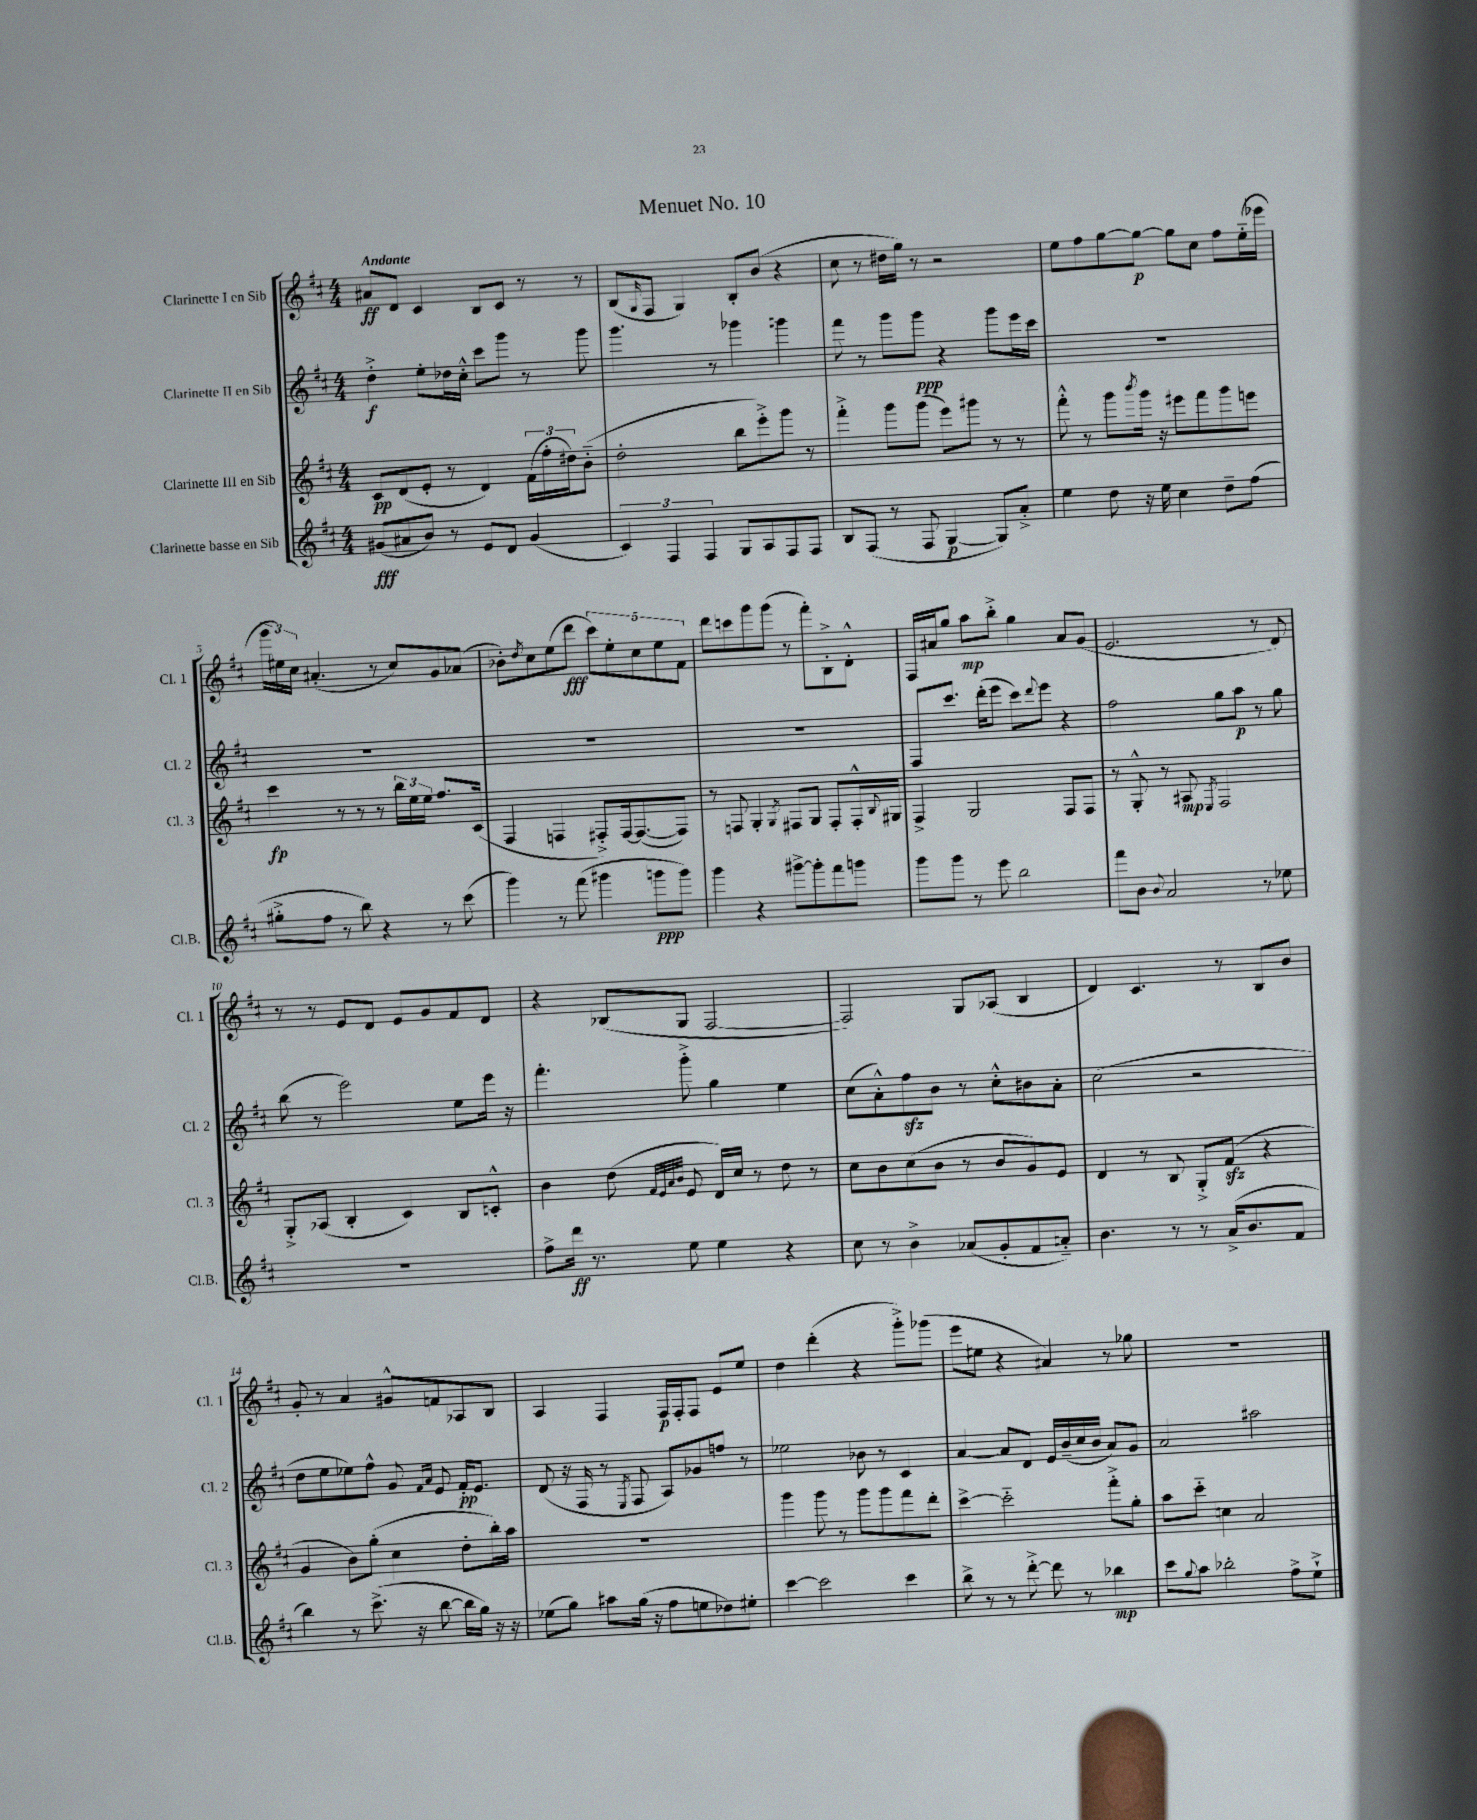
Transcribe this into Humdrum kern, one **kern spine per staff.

**kern	**dynam	**kern	**dynam	**kern	**dynam	**kern	**dynam
*part4	*part4	*part3	*part3	*part2	*part2	*part1	*part1
*staff4	*staff4	*staff3	*staff3	*staff2	*staff2	*staff1	*staff1
*I"Clarinette basse en Sib	*	*I"Clarinette III en Sib	*	*I"Clarinette II en Sib	*	*I"Clarinette I en Sib	*
*I'Cl.B.	*	*I'Cl. 3	*	*I'Cl. 2	*	*I'Cl. 1	*
*clefG2	*	*clefG2	*	*clefG2	*	*clefG2	*
*k[f#c#]	*	*k[f#c#]	*	*k[f#c#]	*	*k[f#c#]	*
*M4/4	*	*M4/4	*	*M4/4	*	*M4/4	*
=1	=1	=1	=1	=1	=1	=1	=1
!	!	!	!	!	!	!LO:TX:a:B:t=Andante	!
(8g#X/L	fff	8c#/L	pp	4dd'^\	f	8a#X/L	ff
8a#X/	.	(8d/	.	.	.	8d/J	.
8b/J)	.	8e'/J	.	8ee'\L	.	4c#/	.
8r	.	8r	.	16dd-X\L	.	.	.
.	.	.	.	16cc#'^^\JJ	.	.	.
8e/L	.	4d/)	.	8ccc#\L	.	8B/L	.
8d/J	.	.	.	8ggg\J	.	8c#/J	.
(4g#/	.	(24f#\LL	.	8r	.	8r	.
.	.	24ff#'\	.	.	.	.	.
.	.	24dd#X\J)	.	.	.	.	.
.	.	(8b\J	.	8ggg\	.	8r	.
=2	=2	=2	=2	=2	=2	=2	=2
6c#/)	.	2dd'\	.	4.ggg\	.	(8B/L	.
.	.	.	.	.	.	16qqG/	.
.	.	.	.	.	.	8F#/J	.
6F#/	.	.	.	.	.	.	.
.	.	.	.	.	.	4G/)	.
6F#/	.	.	.	.	.	.	.
.	.	.	.	8r	.	.	.
8G/L	.	8bb\L	.	4ggg-X\	.	8B'/L	.
8A/	.	8eee'^\)	.	.	.	(8b/J	.
8F#/	.	8ggg\J	.	4gggn\	.	4r	.
8F#/J	.	8r	.	.	.	.	.
=3	=3	=3	=3	=3	=3	=3	=3
8B/L	.	4fff#'^\	.	8fff#\	.	8cc#\	.
(8F#/J	.	.	.	8r	.	8r	.
8r	.	8ggg\L	.	8ggg\L	.	16dd#X\LL	.
.	.	.	.	.	.	16gg\JJ)	.
8F#/	.	(8ggg\J	.	8ggg\J	ppp	8r	.
[4G/	p	8eee\L)	.	4r	.	2r	.
.	.	8ggg#X\J	.	.	.	.	.
8G/L])	.	8r	.	8ggg\L	.	.	.
8a'^/J	.	8r	.	16eee\L	.	.	.
.	.	.	.	16ccc#\JJ	.	.	.
=4	=4	=4	=4	=4	=4	=4	=4
4ee\	.	8fff#'^^\	.	1r	.	8ee\L	.
.	.	8r	.	.	.	8ff#\	.
8dd\	.	8ggg\L	.	.	.	[8gg\	.
.	.	8qbbb/	.	.	.	.	.
16r	.	16ggg\Jk	.	.	.	8gg\J_	p
16ee\	.	16r	.	.	.	.	.
4cc#\	.	8eee#X\L	.	.	.	8gg\L]	.
.	.	8fff#\	.	.	.	8cc#\J	.
8dd~\L	.	8ggg\	.	.	.	8ff#\L	.
(8ff#\J	.	8eeen\J	.	.	.	(16ee\L	.
.	.	.	.	.	.	16eee-X\JJ	.
!!LO:LB:g=z
=5	=5	=5	=5	=5	=5	=5	=5
8gg#X'^\L	.	4ccc#\	fp	1r	.	24ggg\LL	.
.	.	.	.	.	.	24ee#X\)	.
.	.	.	.	.	.	24cc#\JJ	.
8ff#\J	.	.	.	.	.	(4.a#X'/	.
8r	.	8r	.	.	.	.	.
8bb\)	.	8r	.	.	.	.	.
4r	.	8r	.	.	.	8r	.
.	.	24bb\LL	.	.	.	8cc#/L)	.
.	.	24ee\	.	.	.	.	.
.	.	24ee\JJ	.	.	.	.	.
8r	.	8.ff#/L	.	.	.	8g/	.
(8ccc#\	.	.	.	.	.	(8a-X/J	.
.	.	(16c#/Jk	.	.	.	.	.
=6	=6	=6	=6	=6	=6	=6	=6
4ggg\)	.	4F#/	.	1r	.	8b-X'\L)	.
.	.	.	.	.	.	8qdd/	.
.	.	.	.	.	.	8cc#\	.
8r	.	4Fn/	.	.	.	(8ee\	.
(8fff#\	.	.	.	.	.	8ddd\J	fff
4ggg#X\	.	8F#X'^/L)	.	.	.	10ccc#\L)	.
.	.	.	.	.	.	10ee'\	.
.	.	[16F#/k	.	.	.	.	.
.	.	(8.F#/_	.	.	.	.	.
.	.	.	.	.	.	10cc#\	.
8gggn\L	ppp	.	.	.	.	.	.
.	.	.	.	.	.	10ee\	.
8ggg\J)	.	8F#/J])	.	.	.	.	.
.	.	.	.	.	.	10f#\J	.
=7	=7	=7	=7	=7	=7	=7	=7
4ggg\	.	8r	.	1r	.	8ddd\L	.
.	.	8Fn/	.	.	.	8cccn\	.
4r	.	4G'/	.	.	.	8ggg\	.
.	.	.	.	.	.	(8ggg\J	.
.	.	8qG/	.	.	.	.	.
[8ggg#X^\L	.	8F#X/L	.	.	.	8r	.
8ggg#'\]	.	8G/J	.	.	.	8fff#'\L)	.
8fff#\	.	8F#'/L	.	.	.	8B'^\	.
8gggn\J	.	16F#'^^/L	.	.	.	8d'^^\J	.
.	.	8qqB/	.	.	.	.	.
.	.	16G#X/JJ	.	.	.	.	.
=8	=8	=8	=8	=8	=8	=8	=8
8ggg\L	.	4F#^/	.	8F#/L	.	16F#/LL	.
.	.	.	.	.	.	16a#X/J	.
8ggg\J	.	.	.	8.ccc#/J	.	8gg/J	.
8r	.	2G/	.	.	.	8aa\L	mp
.	.	.	.	(16ddd'\KL	.	.	.
8eee\	.	.	.	8eee\J	.	8bb'^\J	.
2bb\	.	.	.	8ccc#\L)	.	4gg\	.
.	.	.	.	8qqddd/	.	.	.
.	.	.	.	8eee\J	.	.	.
.	.	8F#/L	.	4r	.	8a#/L	.
.	.	8F#/J	.	.	.	(8g/J	.
=9	=9	=9	=9	=9	=9	=9	=9
8fff#\L	.	8r	.	2ff#\	.	2.e/	.
8b\J	.	8G'^^/	.	.	.	.	.
8qqb/	.	.	.	.	.	.	.
2a/	.	8r	.	.	.	.	.
.	.	8A#X/	mp	.	.	.	.
.	.	8qE/	.	.	.	.	.
.	.	2F#/	.	8gg\L	.	.	.
.	.	.	.	8aa\J	p	.	.
8r	.	.	.	8r	.	8r	.
8ee-X\	.	.	.	8gg\	.	8d/)	.
!!LO:LB:g=z
=10	=10	=10	=10	=10	=10	=10	=10
1r	.	8G'^/L	.	(8bb\	.	8r	.
.	.	(8A-X/J	.	8r	.	8r	.
.	.	4B'/	.	2eee\)	.	8e/L	.
.	.	.	.	.	.	8d/J	.
.	.	4c#/)	.	.	.	8e/L	.
.	.	.	.	.	.	8g/	.
.	.	8B/L	.	8ee\L	.	8f#/	.
.	.	8cn'^^/J	.	16eee\Jk	.	8d/J	.
.	.	.	.	16r	.	.	.
=11	=11	=11	=11	=11	=11	=11	=11
8ff#^\L	.	4b\	.	4.fff#'\	.	4r	.
16ddd\Jk	ff	.	.	.	.	.	.
8.r	.	.	.	.	.	.	.
.	.	(8dd\	.	.	.	(8B-X/L	.
.	.	32qqf#/LLL	.	.	.	.	.
.	.	32qqe/	.	.	.	.	.
.	.	32qqa/	.	.	.	.	.
.	.	32qqb/JJJ	.	.	.	.	.
8ee\	.	8e/	.	8ggg'^\	.	8G/J	.
4ee\	.	16d/LL)	.	4gg\	.	[2F#/	.
.	.	16cc#/JJ	.	.	.	.	.
.	.	8r	.	.	.	.	.
4r	.	8dd\	.	4ee\	.	.	.
.	.	8r	.	.	.	.	.
=12	=12	=12	=12	=12	=12	=12	=12
8cc#\	.	8cc#\L	.	(8cc#\L	.	2F#/])	.
8r	.	8b\	.	8a'^^\)	.	.	.
4b^\	.	(8cc#\	.	8ff#zz\	.	.	.
.	.	8b\J	.	8b\J	.	.	.
(8a-X/L	.	8r	.	8r	.	8G/L	.
8g'/	.	8b/L	.	8cc#'^^\L	.	(8A-X/J	.
8f#/	.	8g/)	.	8b#X\	.	4B/	.
8an/J)	.	8e/J	.	8a'\J	.	.	.
=13	=13	=13	=13	=13	=13	=13	=13
4.b\	.	4d/	.	(2cc#\	.	4d/)	.
.	.	8r	.	.	.	4.c#/	.
8r	.	8B/	.	.	.	.	.
8r	.	8G'^/L	.	2r	.	.	.
(16a^/KL	.	(8f#zz/J	.	.	.	8r	.
8.b/	.	.	.	.	.	.	.
.	.	4r	.	.	.	8B/L	.
8f#/J	.	.	.	.	.	8b/J	.
!!LO:LB:g=z
=14	=14	=14	=14	=14	=14	=14	=14
4bb\)	.	4g/	.	8dd\L	.	8g'/	.
.	.	.	.	8ee\	.	8r	.
8r	.	8b\L)	.	8ee-X\)	.	4a/	.
(8.ccc#^\	.	(8gg'\J	.	8ff#^^\J	.	.	.
.	.	4cc#\	.	8g/	.	8g#X^^/L	.
16r	.	.	.	.	.	.	.
.	.	.	.	16qqf#/LL	.	.	.
.	.	.	.	16qqa/JJ	.	.	.
[8bb\	.	.	.	8e/	.	8fn/	.
16bb\LL]	.	8dd'\L	.	16f#'/KL	pp	8A-X/	.
16gg\JJ)	.	.	.	8.e/J	.	.	.
16r	.	16bb'\L)	.	.	.	8B/J	.
16r	.	16aa\JJ	.	.	.	.	.
=15	=15	=15	=15	=15	=15	=15	=15
(8ee-X\L	.	1r	.	(8d/	.	4A/	.
8gg\J)	.	.	.	16r	.	.	.
.	.	.	.	16F#/	.	.	.
8aa#X\L	.	.	.	8r	.	4F#/	.
.	.	.	.	8qE/	.	.	.
(16gg\Jk	.	.	.	8F#/	.	.	.
16r	.	.	.	.	.	.	.
8ff#\L	.	.	.	8A/L)	.	16F#/LL	p
.	.	.	.	.	.	16F#'/J	.
8een\	.	.	.	8g-X/	.	8F#/J	.
8dd-X\)	.	.	.	8ffn/J	.	8e/L	.
8ee#X'\J	.	.	.	8r	.	8ee/J	.
=16	=16	=16	=16	=16	=16	=16	=16
[4ccc#\	.	4ggg\	.	2ee-X\	.	4dd\	.
2ccc#\]	.	8ggg\	.	.	.	(4ddd'\	.
.	.	8r	.	.	.	.	.
.	.	8ggg\L	.	8b-X\	.	4r	.
.	.	8ggg\	.	8r	.	.	.
4ccc#\	.	8fff#\	.	4c#/	.	8ggg'^\L)	.
.	.	8ddd'\J	.	.	.	(8ggg-X\J	.
=17	=17	=17	=17	=17	=17	=17	=17
8bb^\	.	[4ccc#^\	.	[4a/	.	8eee\L	.
8r	.	.	.	.	.	8ee#X\J	.
8r	.	2ccc#\]	.	8a/L]	.	4r	.
[8ddd'^\	.	.	.	8d/J	.	.	.
8ddd\]	.	.	.	16e/LL	.	4a#X/)	.
.	.	.	.	(16b~/	.	.	.
8r	.	.	.	16cc#/	.	.	.
.	.	.	.	16b/JJ	.	.	.
4bb-X\	mp	8fff#'^\L	.	8a/L)	.	8r	.
.	.	8gg'\J	.	8g/J	.	8gg-X\	.
=18	=18	=18	=18	=18	=18	=18	=18
8ccc#\L	.	8aa\L	.	2a/	.	1r	.
8qqgg/	.	.	.	.	.	.	.
8aa\J	.	8ccc#\J	.	.	.	.	.
2bb-X'\	.	4ccn\	.	.	.	.	.
.	.	2a/	.	2aa#X\	.	.	.
8ff#^\L	.	.	.	.	.	.	.
8ee`^\J	.	.	.	.	.	.	.
==	==	==	==	==	==	==	==
*-	*-	*-	*-	*-	*-	*-	*-
